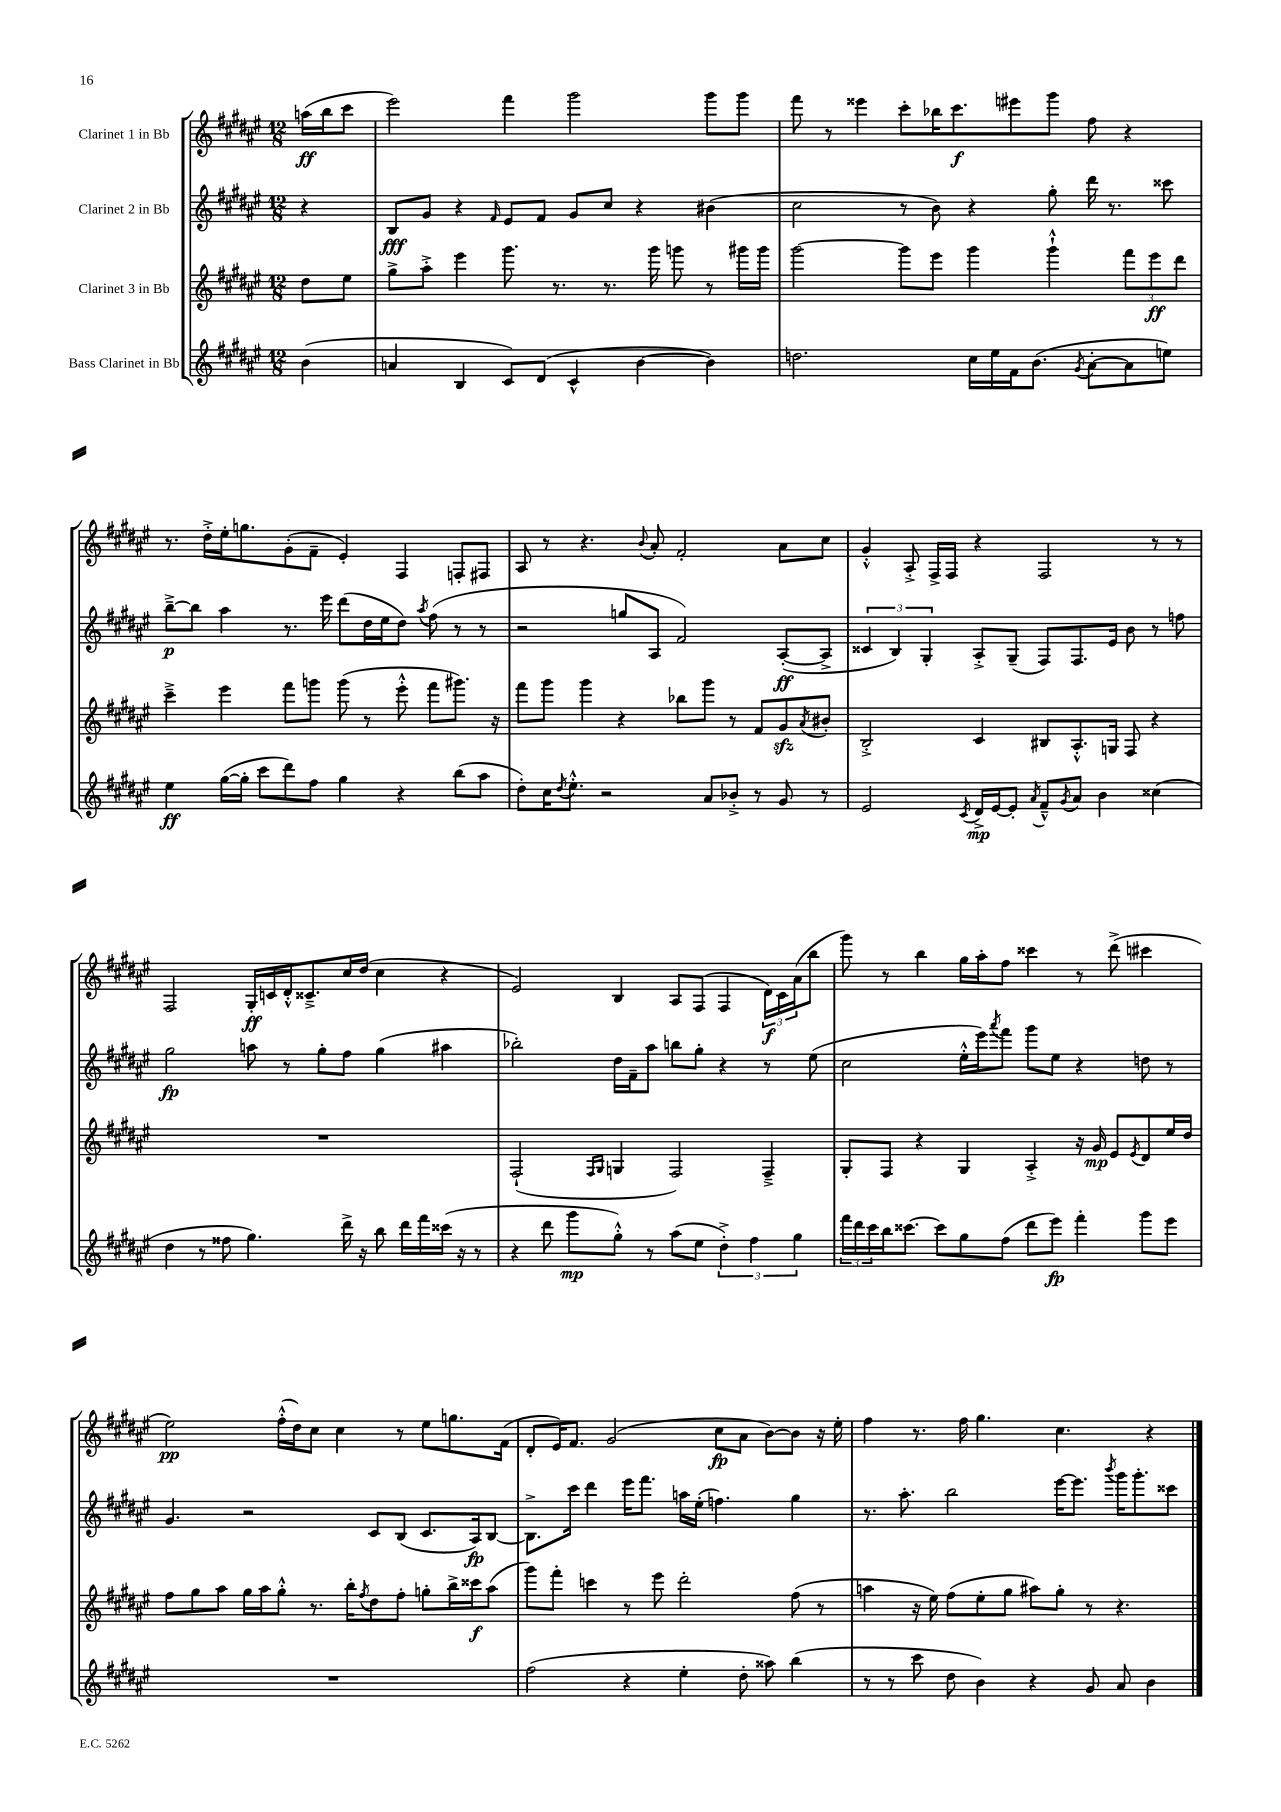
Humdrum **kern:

**kern	**kern	**kern	**kern
*staff4	*staff3	*staff2	*staff1
*clefG2	*clefG2	*clefG2	*clefG2
*k[f#c#g#d#a#e#]	*k[f#c#g#d#a#e#]	*k[f#c#g#d#a#e#]	*k[f#c#g#d#a#e#]
*M12/8	*M12/8	*M12/8	*M12/8
(4b	8dd#	4r	(16aa
.	.	.	16bb
.	8ee#	.	8ccc#
=	=	=	=
4a	8gg#^	8B	2eee#)
.	8aa#'^	8g#	.
4B	4eee#	4r	.
.	.	16qqf#	.
8c#)	8.ggg#	8e#	4fff#
(8d#	.	8f#	.
.	8.r	.	.
4c#^^	.	8g#	2ggg#
.	8.r	8cc#	.
[4b	.	4r	.
.	16ggg#	.	.
.	8ggg	.	.
4b])	8r	(4b#	8ggg#
.	16ggg#	.	8ggg#
.	16ggg#	.	.
=	=	=	=
2.dd	[2ggg#	2cc#	8fff#
.	.	.	8r
.	.	.	4eee##
.	8ggg#]	8r	8ccc#'
.	8eee#	8b)	16bb-
.	.	.	8.ccc#
16cc#	4ggg#	4r	.
16ee#	.	.	.
16f#	.	.	8eee#
(8.b	.	.	.
.	4ggg#`^^	8gg#'	8ggg#
8qg#	.	.	.
[8a#'	.	16ddd#	8ff#
.	.	8.r	.
8a#]	12fff#	.	4r
.	12eee#	.	.
8ee)	.	8ccc##	.
.	12ddd#	.	.
=	=	=	=
4ee#	4ccc#~^	[8bb~^	8.r
.	.	8bb]	.
.	.	.	16dd#'^
([16gg#	4eee#	4aa#	16ee#'
16gg#']	.	.	8.gg
8ccc#	.	.	.
8ddd#)	8fff#	8.r	(8g#'
8ff#	8ggg	.	8f#~
.	.	16eee#	.
4gg#	(8ggg	(8ddd#	4e#')
.	8r	16dd#	.
.	.	16ee#	.
4r	8eee#'^^	8dd#)	4F#
.	.	8qaa#	.
.	8fff#	(8ff#	.
(8bb	8.ggg#)	8r	8F'
8aa#	.	8r	8F#
.	16r	.	.
=	=	=	=
8dd#')	8fff#	2r	8A#
16cc#	8ggg#	.	8r
8qdd#	.	.	.
8.ee#'^^	.	.	.
.	4ggg#	.	4.r
2r	.	.	.
.	4r	8gg	.
.	.	.	8qqb
.	.	8A#	8a#'
.	8bb-	2f#)	2f#'
8a#	8ggg#	.	.
8b-'^	8r	.	.
8r	8f#	.	.
8g#	8g#	([8A#'	8a#
.	8qa#	.	.
8r	8b#'	8A#^]	8cc#
=	=	=	=
2e#	2B'^	6c##	4g#'^^
.	.	6B)	.
.	.	.	8A#'^
.	.	6G#'	.
.	.	.	16F#^
.	.	.	16F#
8qc#	.	.	.
16d#^	4c#	8A#'^	4r
[16e#	.	.	.
8e#']	.	(8G#~	.
8qa#	.	.	.
8f#~^^	8B#	8F#)	2F#
8qg#	.	.	.
8a#	8.A#'^^	8.F#	.
4b	.	.	.
.	16G	16e#	.
.	8F#	8b	.
(4cc##	4r	8r	8r
.	.	8ff	8r
=	=	=	=
4dd#	1.r	2gg#	2F#
8r	.	.	.
8ff##	.	.	.
4.gg#)	.	8aa	16G#'
.	.	.	16c
.	.	8r	16d#'^^
.	.	.	8.c##~^
.	.	8gg#'	.
16ddd#^	.	8ff#	16cc#
16r	.	.	(16dd#
8bb	.	(4gg#	4cc#
16ddd#	.	.	.
16fff#	.	.	.
(16ccc##	.	4aa#	4r
16r	.	.	.
8r	.	.	.
=	=	=	=
4r	(2F#`	2bb-')	2e#)
8ddd#	.	.	.
8ggg#	.	.	.
.	16qqF#	.	.
.	16qqG#	.	.
8gg#'^^)	4G	16dd#	4B
.	.	16f#~	.
8r	.	8aa#	.
(8aa#	2F#)	8bb	8A#
8ee#	.	8gg#'	(8F#
6dd#'^)	.	4r	4F#
6ff#	.	.	.
.	4F#~^	8r	24d#)
.	.	.	24c#
6gg#	.	.	(24a#
.	.	(8ee#	8bb
=	=	=	=
24fff#	8G#'	2cc#	8ggg#)
24ddd#	.	.	.
24ccc#	.	.	.
16bb	8F#	.	8r
[8.ccc##	.	.	.
.	4r	.	4bb
8ccc##]	.	.	.
8gg#	4G#	16ee#'^^	16gg#
.	.	16eee#)	16aa#'
.	.	8qaaa#	.
(8ff#	.	8fff#	8ff#
8ddd#	4A#'^	8ggg#	4ccc##
8eee#)	.	8ee#	.
4fff#'	16r	4r	8r
.	16g#	.	.
.	8e#	.	(8ddd#^
.	8qe#	.	.
8ggg#	8d#	8dd	4ccc#
8eee#	16ee#	8r	.
.	16dd#	.	.
=	=	=	=
1.r	8ff#	4.g#	2ee#)
.	8gg#	.	.
.	8aa#	.	.
.	16gg#	2r	.
.	16aa#	.	.
.	8gg#'^^	.	(16ff#'^^
.	.	.	16dd#)
.	8.r	.	8cc#
.	.	.	4cc#
.	16bb'	.	.
.	8qff#	.	.
.	8dd#	8c#	.
.	8ff#'	(8B	8r
.	8gg'	8.c#	8ee#
.	16bb^	.	8.gg
.	16ccc##	16A#)	.
.	(8aa#	[8B	.
.	.	.	(16f#
=	=	=	=
(2ff#	8ggg#)	8.B^]	8d#'
.	8fff#'	.	16e#)
.	.	16ccc#	8.f#
.	4ccc	4ddd#	.
.	.	.	(2g#
4r	8r	16eee#	.
.	.	8.fff#	.
.	8eee#	.	.
4ee#'	2ddd#'	16aa	.
.	.	(16ee#'	.
.	.	4.ff)	8cc#
8dd#'	.	.	8a#
8aa##)	.	.	[8b)
(4bb	(8ff#	4gg#	8b]
.	8r	.	16r
.	.	.	16ee#'
=	=	=	=
8r	4aa	8.r	4ff#
8r	.	.	.
.	.	8.aa#'	.
8ccc#	16r	.	8.r
.	16ee#)	.	.
8dd#	(8ff#	2bb	.
.	.	.	16ff#
4b)	8ee#'	.	4.gg#
.	8gg#	.	.
4r	8aa#)	.	.
.	8gg#'	[16eee#	4.cc#
.	.	8.eee#]	.
8g#	8r	.	.
.	.	8qbbb	.
8a#	4.r	16ggg#	.
.	.	8.ggg#'	.
4b	.	.	4r
.	.	8ccc##	.
==	==	==	==
*-	*-	*-	*-
